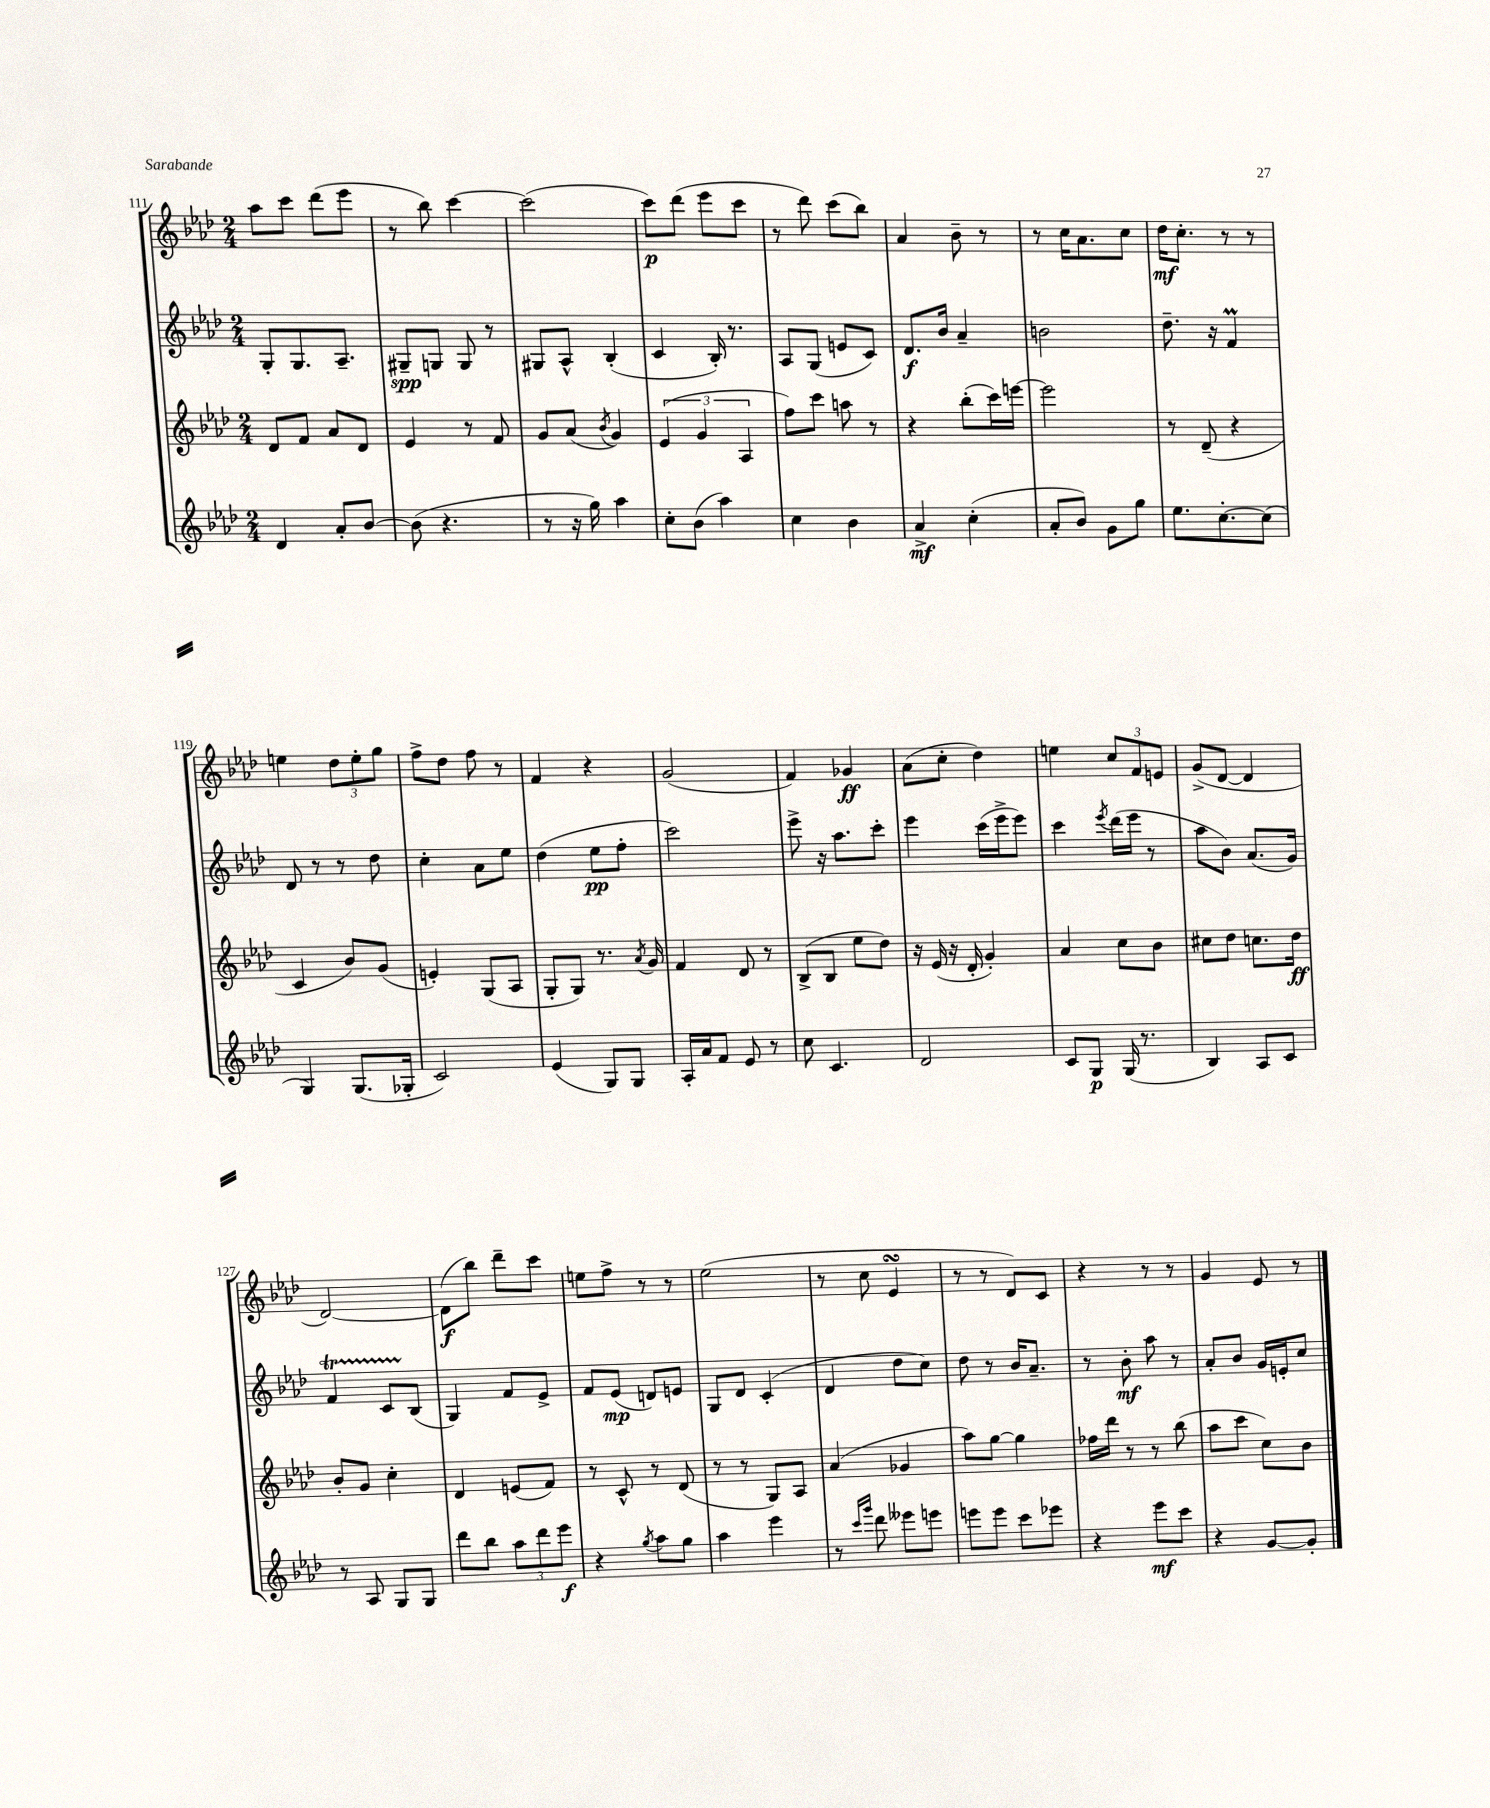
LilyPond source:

<<
\new StaffGroup <<
\new Staff = "s0" {
    \clef treble \key aes \major \numericTimeSignature \time 2/4
    aes''8 c'''8 des'''8( ees'''8 |
    r8 bes''8) c'''4~ |
    c'''2( |
    c'''8\p) des'''8( ees'''8 c'''8 |
    r8 des'''8) c'''8( bes''8) |
    aes'4 bes'8-- r8 |
    r8 c''16 aes'8. c''8 |
    des''16\mf c''8.-. r8 r8 |
    e''4 \tuplet 3/2 { des''8 e''8-. g''8 } |
    f''8-> des''8 f''8 r8 |
    f'4 r4 |
    g'2( |
    f'4) ges'4\ff |
    aes'8( c''8-. des''4) |
    e''4 \tuplet 3/2 { c''8 f'8 e'8 } |
    g'8->( des'8~ des'4 |
    des'2~) |
    des'8\f( bes''8) des'''8-- c'''8 |
    e''8 f''8-> r8 r8 |
    ees''2( |
    r8 c''8 ees'4\turn |
    r8 r8 des'8) c'8 |
    r4 r8 r8 |
    g'4 ees'8 r8 \bar "|." |
}
\new Staff = "s1" {
    \clef treble \key aes \major \numericTimeSignature \time 2/4
    g8-. g8. aes8.-- |
    gis8--\spp g8 g8 r8 |
    gis8 aes8-^ bes4-.( |
    c'4 bes16-.) r8. |
    aes8 g8( e'8 c'8) |
    des'8.\f bes'16 aes'4-- |
    b'2 |
    des''8.-- r16 f'4\prall |
    des'8 r8 r8 des''8 |
    c''4-. aes'8 ees''8 |
    des''4( ees''8\pp f''8-. |
    c'''2) |
    ees'''8-> r16 aes''8. c'''8-. |
    ees'''4 c'''16( ees'''16-> ees'''8) |
    c'''4 \acciaccatura { ees'''8 } des'''16( ees'''16 r8 |
    aes''8 bes'8) aes'8.( g'16) |
    f'4\startTrillSpan c'8 bes8\stopTrillSpan( |
    g4) f'8 ees'8-> |
    f'8 ees'8\mp( d'8) e'8 |
    g8 des'8 c'4-.( |
    des'4 des''8 c''8) |
    des''8 r8 bes'16 aes'8.-- |
    r8 bes'8-.\mf aes''8 r8 |
    aes'8-. bes'8 g'16 e'16-. c''8 \bar "|." |
}
\new Staff = "s2" {
    \clef treble \key aes \major \numericTimeSignature \time 2/4
    des'8 f'8 aes'8 des'8 |
    ees'4 r8 f'8 |
    g'8 aes'8( \acciaccatura { bes'8 } g'4) |
    \tuplet 3/2 { ees'4( g'4 aes4 } |
    f''8) c'''8 a''8 r8 |
    r4 bes''8-.( c'''16) e'''16~ |
    e'''2 |
    r8 des'8--( r4 |
    c'4 bes'8) g'8( |
    e'4-.) g8( aes8 |
    g8-. g8) r8. \acciaccatura { aes'8 } g'16 |
    f'4 des'8 r8 |
    bes8->( bes8 ees''8 des''8) |
    r16 ees'16( r16 des'16-. g'4-.) |
    aes'4 c''8 bes'8 |
    cis''8 des''8 c''8. des''16\ff |
    bes'8-. g'8 c''4-. |
    des'4 e'8( f'8) |
    r8 c'8-^ r8 des'8( |
    r8 r8 g8) aes8 |
    aes'4( ges'4 |
    aes''8) g''8~ g''4 |
    fes''16 des'''16 r8 r8 bes''8( |
    aes''8 c'''8 c''8) bes'8 \bar "|." |
}
\new Staff = "s3" {
    \clef treble \key aes \major \numericTimeSignature \time 2/4
    des'4 aes'8-. bes'8~ |
    bes'8( r4. |
    r8 r16 g''16) aes''4 |
    c''8-. bes'8( aes''4) |
    c''4 bes'4 |
    aes'4->\mf c''4-.( |
    aes'8-. bes'8) g'8 g''8 |
    ees''8. c''8.~-. c''8( |
    g4) g8.( ges16-. |
    c'2) |
    ees'4( g8) g8 |
    aes16-. aes'16 f'8 ees'8 r8 |
    c''8 c'4. |
    des'2 |
    c'8 g8\p g16( r8. |
    bes4) aes8 c'8 |
    r8 aes8 g8 g8 |
    des'''8 bes''8 \tuplet 3/2 { aes''8 des'''8 ees'''8\f } |
    r4 \acciaccatura { g''8 } aes''8 g''8 |
    aes''4 ees'''4 |
    r8 \grace { c'''16 g'''16 } des'''8 eeses'''8 e'''8 |
    e'''8 e'''8 c'''8 ees'''8 |
    r4 ees'''8\mf c'''8 |
    r4 g'8~ g'8-. \bar "|." |
}
>>
>>
\layout { \context { \Score currentBarNumber = #111 } }
